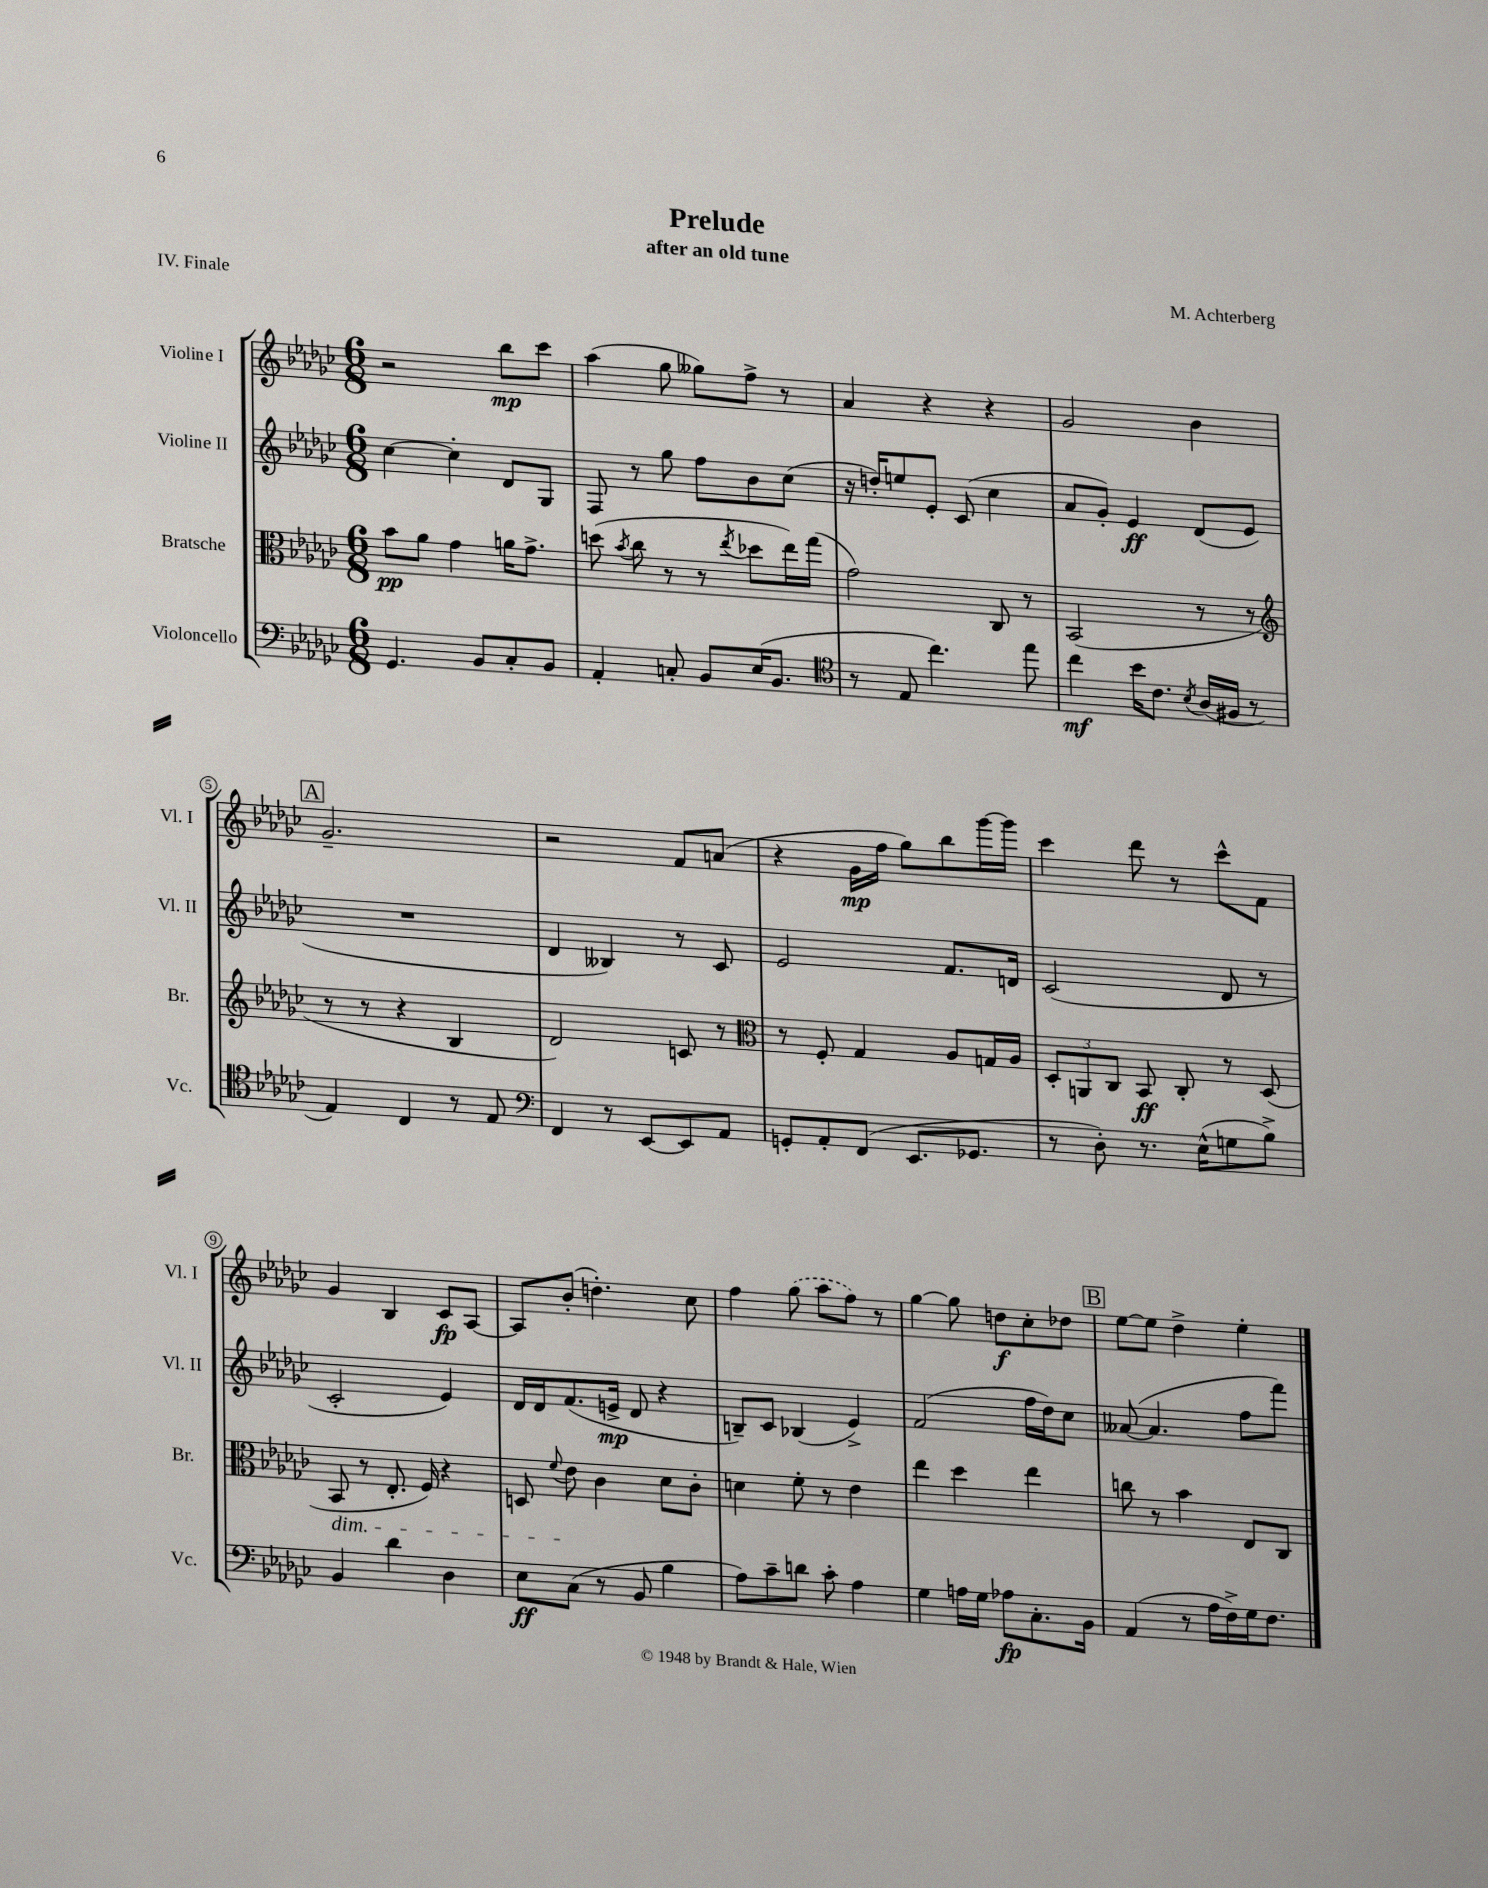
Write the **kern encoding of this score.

**kern	**kern	**kern	**kern
*staff4	*staff3	*staff2	*staff1
*clefF4	*clefC3	*clefG2	*clefG2
*k[b-e-a-d-g-c-]	*k[b-e-a-d-g-c-]	*k[b-e-a-d-g-c-]	*k[b-e-a-d-g-c-]
*M6/8	*M6/8	*M6/8	*M6/8
4.GG-	8b-	[4cc-	2r
.	8a-	.	.
.	4g-	4cc-']	.
8BB-	.	.	.
8C-'	16a	8d-	8bb-
.	8.g-^	.	.
8BB-	.	8G-	8ccc-
=	=	=	=
4AA-'	(8dd	8F	(4aa-
.	8qb-	.	.
.	8cc-	8r	.
8C'	8r	8gg-	8gg-
8BB-	8r	8ff	8gg--)
.	8qee-	.	.
(16E-	8dd-	8b-	8ff^
8.BB-	.	.	.
.	16ee-)	(8cc-	8r
.	(16gg-	.	.
=	=	=	=
*clefC4	*	*	*
8r	2g-)	16r	4a-
.	.	16dd')	.
8E-	.	8ee	.
4.cc-)	.	8e-'	4r
.	.	(8c-	.
.	8C-	4cc-	4r
8ee-	8r	.	.
=	=	=	=
4cc-	(2BB-	8a-	2g-
.	.	8g-')	.
16b-	.	4e-	.
8.c-	.	.	.
8qB-	.	.	.
(16A-	8r	(8d-	4b-
16F#	.	.	.
8r	8r	8e-	.
=	=	=	=
*	*clefG2	*	*
4E-)	8r	2.r	2.g-~
.	8r	.	.
4C-	4r	.	.
8r	4B-	.	.
8E-	.	.	.
=	=	=	=
*clefF4	*	*	*
4FF	2d-)	4d-	2r
8r	.	4B--)	.
[8EE-	.	.	.
8EE-]	8c	8r	8f
8AA-	8r	8c-	(8a
=	=	=	=
*	*clefC3	*	*
8GG'	8r	2e-	4r
8AA-'	8F'	.	.
(8FF	4G-	.	16g-
.	.	.	16ff
8.EE-	.	.	8gg-)
.	8A-	8.f	8bb-
8.GG-	.	.	.
.	16G	.	[16ggg-
.	16A-	16d	16ggg-]
=	=	=	=
8r	12D-'	(2c-	4ccc-
.	12AA	.	.
8D-')	.	.	.
.	12C-	.	.
8.r	8BB-	.	8ddd-
.	8C-'	.	8r
(16E-^^	.	.	.
8G	8r	8d-	8ccc-^^
8B-^)	(8D-	8r	8f
=	=	=	=
4BB-	8BB-	2c-'	4g-
.	8r	.	.
4d-	8.E-'	.	4B-
.	16F)	.	.
4D-	4r	4e-)	8c-
.	.	.	[8A-
=	=	=	=
8E-	8D	16d-	8A-]
.	.	16d-	.
.	8qqf	.	.
(8C-	8e-	(8.f	(8b-'
8r	4c-	.	4.dd')
.	.	16e^	.
8BB-	.	8d-	.
4B-	8d-	4r	.
.	8c-'	.	8cc-
=	=	=	=
8A-)	4d	8B~)	4ff
8c-~	.	8c-	.
8d	8f'	(4B-	(8gg-
8c-'	8r	.	8aa-
4A-	4e-	4e-^)	8ff)
.	.	.	8r
=	=	=	=
4G-	4ee-	(2f	[4gg-
16A	4dd-	.	8gg-]
16G-	.	.	.
8A-	.	.	8dd
8.C-'	4ee-	16ff	8cc-'
.	.	16dd-)	.
.	.	8cc-	8dd-
16BB-	.	.	.
=	=	=	=
(4AA-	8cc	([8a--	[8ee-
.	8r	4.a--]	8ee-]
8r	4b-	.	4dd-^
16A-	.	.	.
16F^)	.	.	.
16G-	8E-	8ff	4ee-'
8.F	.	.	.
.	8C-	8fff)	.
==	==	==	==
*-	*-	*-	*-
